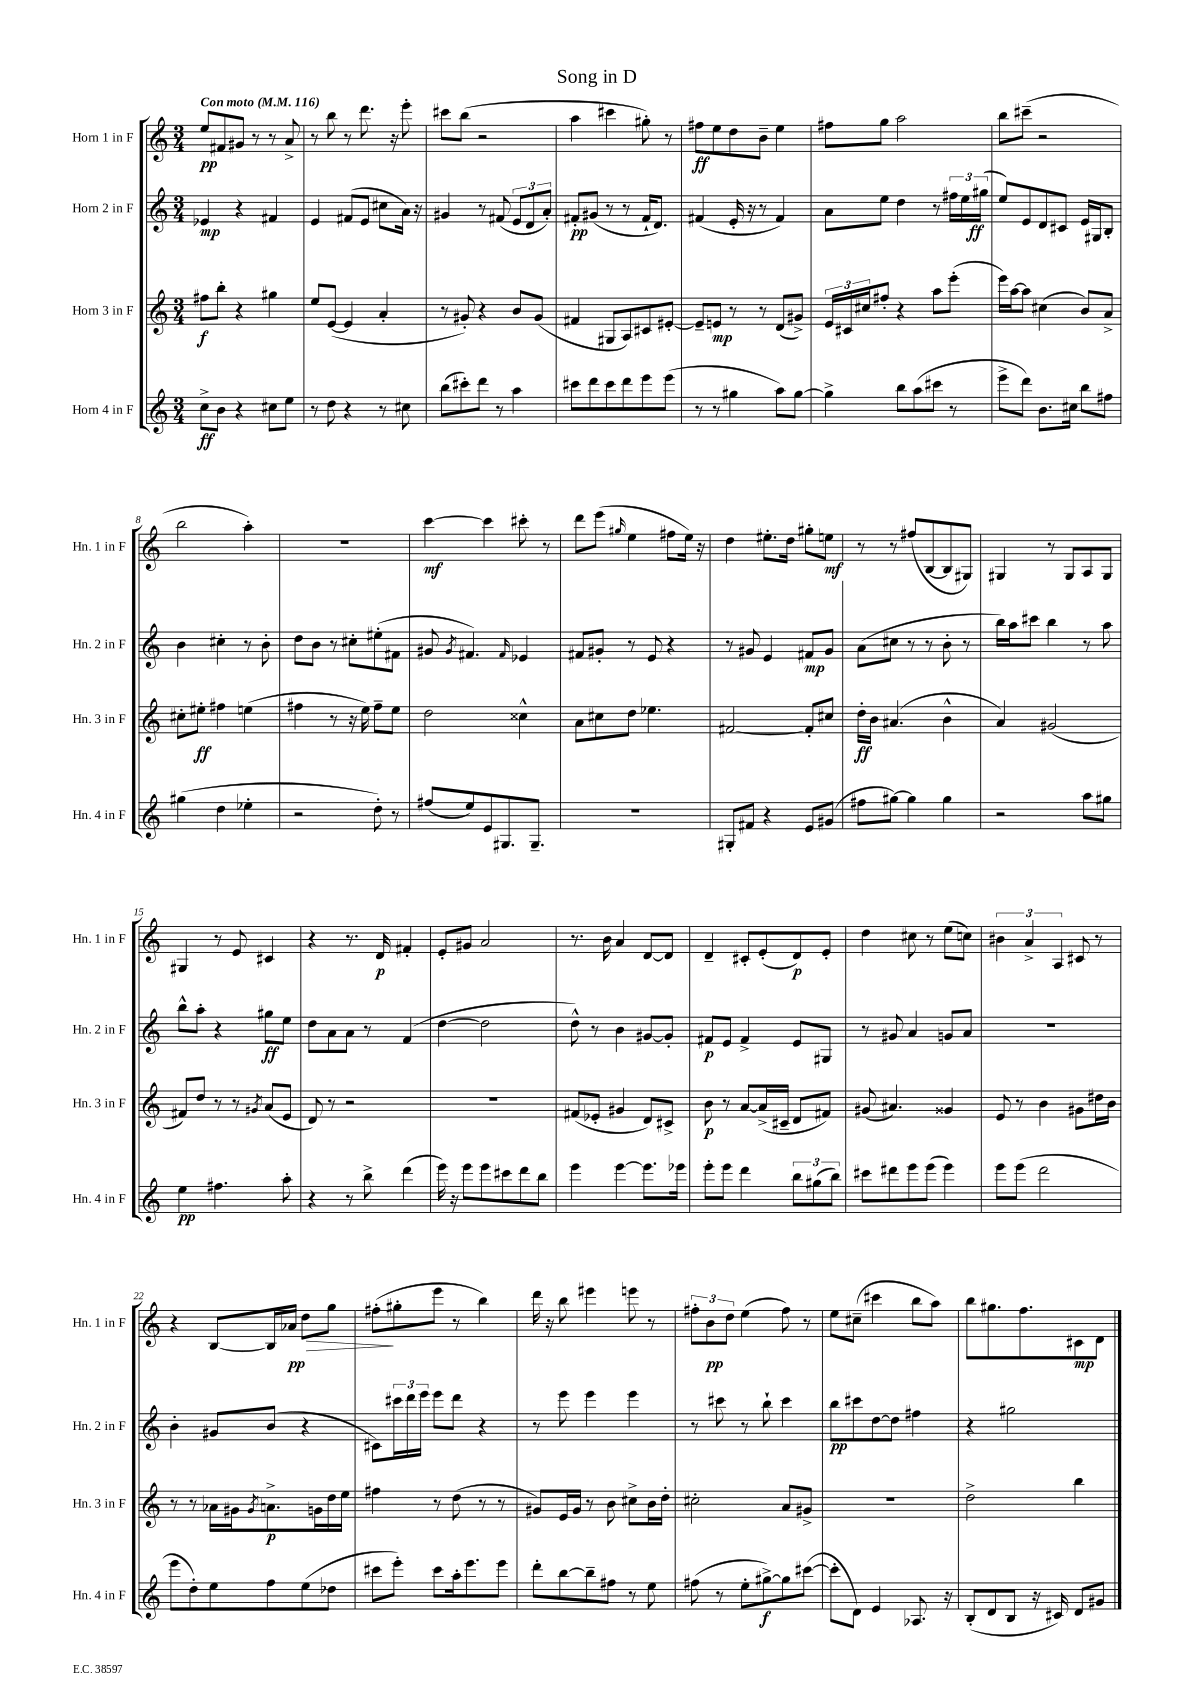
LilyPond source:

\header { title = "Song in D" }
<<
\new StaffGroup <<
\new Staff = "s0" \with { instrumentName = "Horn 1 in F" shortInstrumentName = "Hn. 1 in F" } {
    \clef treble \key c \major \numericTimeSignature \time 3/4 \tempo "Con moto" 4 = 116
    e''8\pp fis'8 gis'8 r8 r8 a'8-> |
    r8 b''8 r8 d'''8. r16 e'''8-. |
    cis'''8 b''8( r2 |
    a''4 cis'''4 gis''8-.) r8 |
    fis''8\ff e''8 d''8 b'8-- e''4 |
    fis''8 g''8 a''2 |
    b''8 cis'''8--( r2 |
    b''2 a''4-.) |
    R2. |
    c'''4~\mf c'''4 cis'''8-. r8 |
    d'''8 e'''8( \grace { gis''16 } e''4 fis''8 e''16) r16 |
    d''4 eis''8.-. d''16 gis''8-. e''8\mf |
    r8 r8 fis''8( b8~ b8 gis8) |
    gis4 r8 gis8 a8 gis8 |
    gis4 r8 e'8 cis'4 |
    r4 r8. d'16\p fis'4-. |
    e'8-. gis'8 a'2 |
    r8. b'16 a'4 d'8~ d'8 |
    d'4-- cis'8-. e'8-.( d'8\p) e'8-. |
    d''4 cis''8 r8 e''8( c''8) |
    \tuplet 3/2 { bis'4 a'4-> a4 } cis'8 r8 |
    r4 b8~ b16 aes'16\pp\> d''8 g''8 |
    fis''8-.\!( gis''8-. e'''8 r8 b''4) |
    d'''16 r16 b''8 eis'''4 e'''8 r8 |
    \tuplet 3/2 { fis''8-. b'8\pp d''8 } e''4( fis''8) r8 |
    e''8 cis''8--( cis'''4 b''8 a''8) |
    b''8 gis''8. f''8. cis'8\mp d'8 \bar "|." |
}
\new Staff = "s1" \with { instrumentName = "Horn 2 in F" shortInstrumentName = "Hn. 2 in F" } {
    \clef treble \key c \major \numericTimeSignature \time 3/4
    ees'4\mp r4 fis'4 |
    e'4 fis'8( e'8 cis''8 a'16) r16 |
    gis'4 r8 fis'8( \tuplet 3/2 { e'8 d'8 a'8-.) } |
    fis'8-.\pp gis'8( r8 r8 fis'16-! d'8.) |
    fis'4( e'16-. r16 r8 fis'4) |
    a'8 e''8 d''4 r8 \tuplet 3/2 { fis''16 e''16 gis''16\ff( } |
    e''8) e'8 d'8 cis'8 e'16 gis16 b8-. |
    b'4 cis''4-. r8 b'8-. |
    d''8 b'8 r8 cis''8-. eis''8-.( fis'8 |
    gis'8 \acciaccatura { gis'8 } fis'4.) \grace { fis'16 } ees'4 |
    fis'8 gis'8-. r8 e'8 r4 |
    r8 gis'8 e'4 fis'8\mp gis'8 |
    a'8( cis''8 r8 r8 b'8-. r8 |
    b''16) a''16 cis'''8 b''4 r8 a''8 |
    b''8-^ a''8-. r4 gis''8\ff e''8 |
    d''8 a'8 a'8 r8 f'4( |
    d''4~ d''2 |
    d''8-^) r8 b'4 gis'8~ gis'8-. |
    fis'8\p e'8 fis'4-> e'8 gis8 |
    r8 gis'8 a'4 g'8 a'8 |
    R2. |
    b'4-. gis'8 b'8( r4 |
    cis'8) \tuplet 3/2 { cis'''16 d'''16 e'''16 } e'''8 d'''8 r4 |
    r8 e'''8 e'''4 e'''4 |
    r8 cis'''8 r8 b''8-! cis'''4 |
    b''8\pp cis'''8 d''8~ d''8 fis''4 |
    r4 gis''2 \bar "|." |
}
\new Staff = "s2" \with { instrumentName = "Horn 3 in F" shortInstrumentName = "Hn. 3 in F" } {
    \clef treble \key c \major \numericTimeSignature \time 3/4
    fis''8\f b''8-. r4 gis''4 |
    e''8 e'8~( e'4 a'4-. |
    r8 gis'8-.) r4 b'8 gis'8( |
    fis'4 gis8 a8) cis'8 eis'8~-. |
    eis'8-- e'8\mp r8 r8 d'8( gis'8->) |
    \tuplet 3/2 { e'16 cis'16 cis''16 } fis''8-. r4 a''8 e'''8-.( |
    e'''16) a''16~ a''8 cis''4( b'8) a'8-> |
    cis''8-. eis''8-.\ff fis''4 e''4( |
    fis''4 r8 r16 e''16) fis''8-- e''8 |
    d''2 cisis''4-^ |
    a'8 cis''8 d''8 ees''4. |
    fis'2~ fis'8-. cis''8 |
    d''16-.\ff b'16 ais'4.( b'4-^ |
    a'4) gis'2( |
    fis'8) d''8 r8 r8 \acciaccatura { gis'8 } a'8( e'8 |
    d'8) r8 r2 |
    R2. |
    fis'8( ees'8-. gis'4 d'8) cis'8-> |
    b'8\p r8 a'8~ a'16->( cis'16-- d'8 fis'8) |
    gis'8( ais'4.) gisis'4 |
    e'8 r8 b'4 gis'8 dis''16 b'16 |
    r8 r8 aes'16 gis'16 \acciaccatura { gis'8 } a'8.->\p g'16 d''16 e''16 |
    fis''4 r8 d''8( r8 r8 |
    gis'8) e'16 gis'16 r8 b'8 cis''8-> b'16 d''16-. |
    cis''2-. a'8 gis'8-> |
    R2. |
    d''2-> b''4 \bar "|." |
}
\new Staff = "s3" \with { instrumentName = "Horn 4 in F" shortInstrumentName = "Hn. 4 in F" } {
    \clef treble \key c \major \numericTimeSignature \time 3/4
    c''8->\ff b'8 r4 cis''8 e''8 |
    r8 d''8 r4 r8 cis''8 |
    b''8( cis'''8-.) d'''8 r8 a''4 |
    cis'''8 d'''8 cis'''8 d'''8 e'''8 e'''8( |
    r8 r8 gis''4 a''8) gis''8~ |
    gis''4-> b''8 a''8( cis'''8 r8 |
    e'''8-> d'''8) b'8. cis''16 b''8 fis''8 |
    gis''4( d''4 ees''4-. |
    r2 d''8-.) r8 |
    fis''8( e''8) e'8 gis8. gis8.-- |
    R2. |
    gis8-. fis'8 r4 e'8 gis'8( |
    fis''8 gis''8~) gis''4 gis''4 |
    r2 a''8 gis''8 |
    e''4\pp fis''4. a''8-. |
    r4 r8 b''8-> d'''4( |
    e'''16) r16 e'''8 e'''8 cis'''8 d'''8 b''8 |
    e'''4 e'''4~ e'''8. ees'''16 |
    e'''8-. e'''8 d'''4 \tuplet 3/2 { b''8 gis''8( b''8) } |
    cis'''8 dis'''8 e'''8 e'''8( e'''4) |
    e'''8 e'''8( d'''2 |
    e'''8 d''8-.) e''8 f''8 e''8( des''8 |
    cis'''8 e'''8-.) cis'''8 a''16-. e'''8. e'''8 |
    d'''8-. b''8~ b''8-- fis''8 r8 e''8 |
    fis''8( r8 e''8-. gis''8~->\f) gis''8 cis'''8~( |
    cis'''8-. d'8) e'4 aes8. r16 |
    b8-.( d'8 b8 r16 cis'16) d'8 gis'8 \bar "|." |
}
>>
>>
